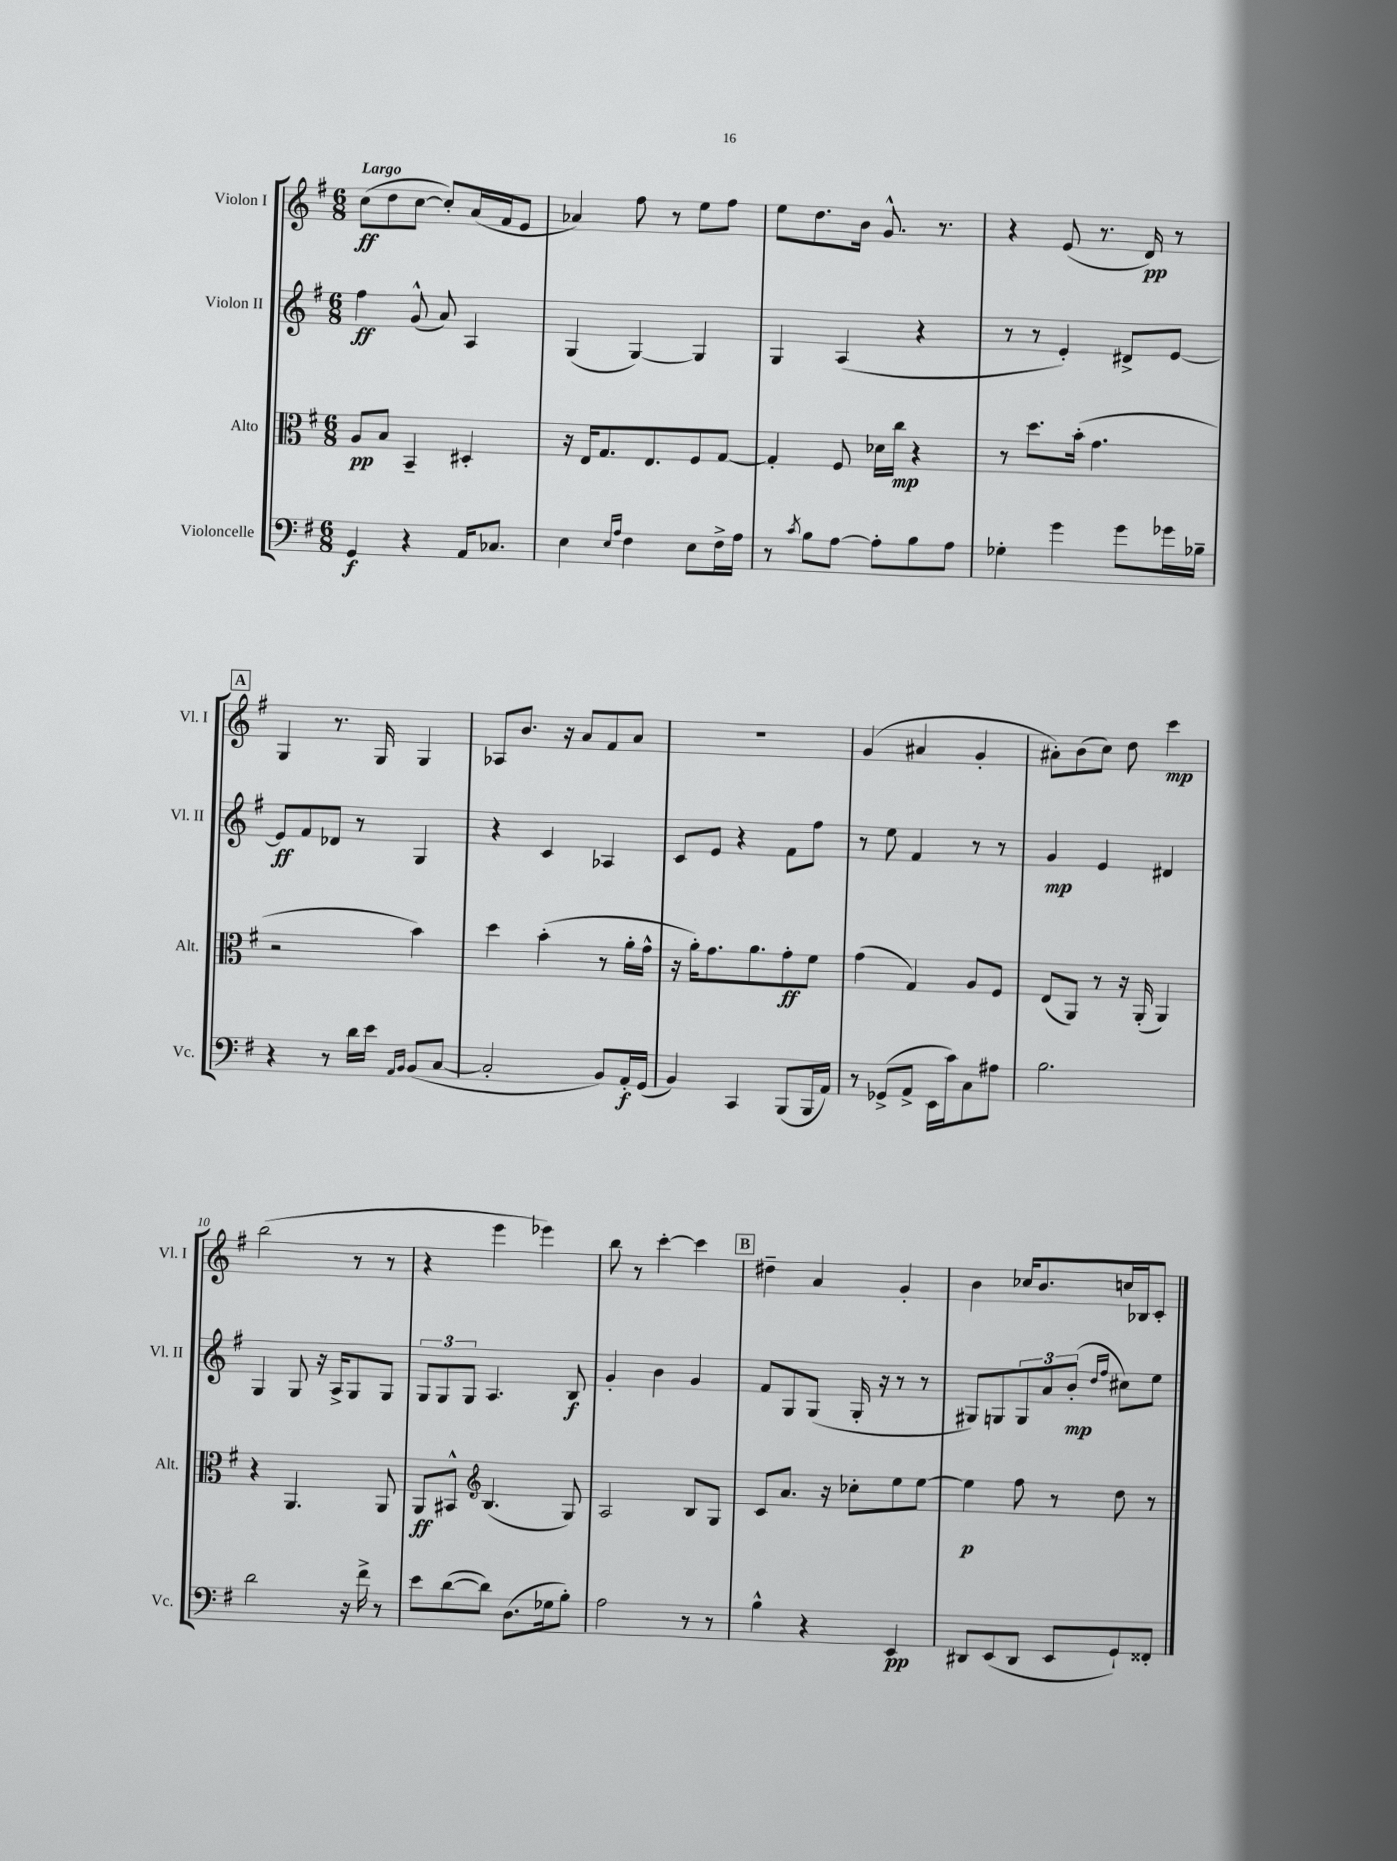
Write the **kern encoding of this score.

**kern	**kern	**kern	**kern
*staff4	*staff3	*staff2	*staff1
*clefF4	*clefC3	*clefG2	*clefG2
*k[f#]	*k[f#]	*k[f#]	*k[f#]
*M6/8	*M6/8	*M6/8	*M6/8
4GG	8A	4ff#	(8cc
.	8B	.	8dd
4r	4BB~	(8g^^	[8cc
.	.	8a)	8cc'])
16AA	4D#'	4A	(16a
8.C-	.	.	16f#
.	.	.	8e
=	=	=	=
4E	16r	(4G	4a-)
.	16E	.	.
.	8.G	.	.
16qqE	.	.	.
16qqA	.	.	.
4F#	.	[4G)	8ff#
.	8.E	.	.
.	.	.	8r
8E	8F#	4G]	8ee
16F#^	[8G	.	8ff#
16A	.	.	.
=	=	=	=
8r	4G']	4G	8ee
8qc	.	.	.
8B	.	.	8.dd
[8A	8F#	(4A	.
.	.	.	16b
8A']	16d-	.	8.g^^
.	16cc	.	.
8B	4r	4r	.
.	.	.	8.r
8A	.	.	.
=	=	=	=
4G-'	8r	8r	4r
.	8.dd	8r	.
4g	.	4e')	(8e
.	(16b'	.	.
.	4.g	.	8.r
8g	.	8d#^	.
.	.	.	16d)
16g-	.	[8e	8r
16B-~	.	.	.
=	=	=	=
4r	2r	8e]	4G
.	.	8f#	.
8r	.	8d-	8.r
16d	.	8r	.
16e	.	.	16G
16qqAA	.	.	.
16qqBB	.	.	.
(8BB	4b)	4G	4G
[8C	.	.	.
=	=	=	=
2C']	4dd	4r	8A-
.	.	.	8.b
.	(4b'	4c	.
.	.	.	16r
.	.	.	8a
8BB)	8r	4A-	8f#
16AA'	16a'	.	8a
(16GG	16g^^	.	.
=	=	=	=
4BB)	16r	8c	2.r
.	16a')	.	.
.	8.g	8e	.
4CC	.	4r	.
.	8.a	.	.
(8BBB	8g'	8f#	.
16BBB	8f#	8ff#	.
16AA)	.	.	.
=	=	=	=
8r	(4g	8r	(4g
(8GG-^	.	8ee	.
8AA^	4G)	4f#	4a#
16EE	.	.	.
16c)	.	.	.
8C	8A	8r	4g'
8A#	8F#	8r	.
=	=	=	=
2.B	(8E	4g	8a#')
.	8AA)	.	(8b
.	8r	4e	8cc)
.	16r	.	8dd
.	(16AA'	.	.
.	4AA)	4d#	4ccc
=	=	=	=
2d	4r	4G	(2bb
.	4.AA	8G	.
.	.	16r	.
.	.	16A^	.
16r	.	8G	8r
16f#^	.	.	.
8r	8AA	8G	8r
=	=	=	=
8e	8AA	12G	4r
.	.	12G	.
([8d	8BB#^^	.	.
.	.	12G	.
*	*clefG2	*	*
8d])	(4.B	4.A	4eee
(8.D	.	.	.
.	.	.	4eee-)
16G-	.	.	.
8B')	8G)	8B	.
=	=	=	=
2A	2A	4g'	8bb
.	.	.	8r
.	.	4b	[4ccc'
8r	8B	4g	4ccc]
8r	8G	.	.
=	=	=	=
4B^^	8c	8f#	4dd#~
.	8.a	8G	.
4r	.	(8G	4a
.	16r	.	.
.	8cc-'	16G'	.
.	.	16r	.
4EE	8ee	8r	4g'
.	[8ee	8r	.
=	=	=	=
8DD#	4ee]	8G#)	4b
(8EE	.	8G	.
8DD#	8ff#	12G	16cc-
.	.	.	8.b
.	.	12a	.
8EE	8r	.	.
.	.	(12b'	.
.	.	16qqdd	.
.	.	16qqff#	.
8GG`)	8dd	8cc#)	16cc
.	.	.	16B-
8FF##'	8r	8ee	8c'
==	==	==	==
*-	*-	*-	*-
